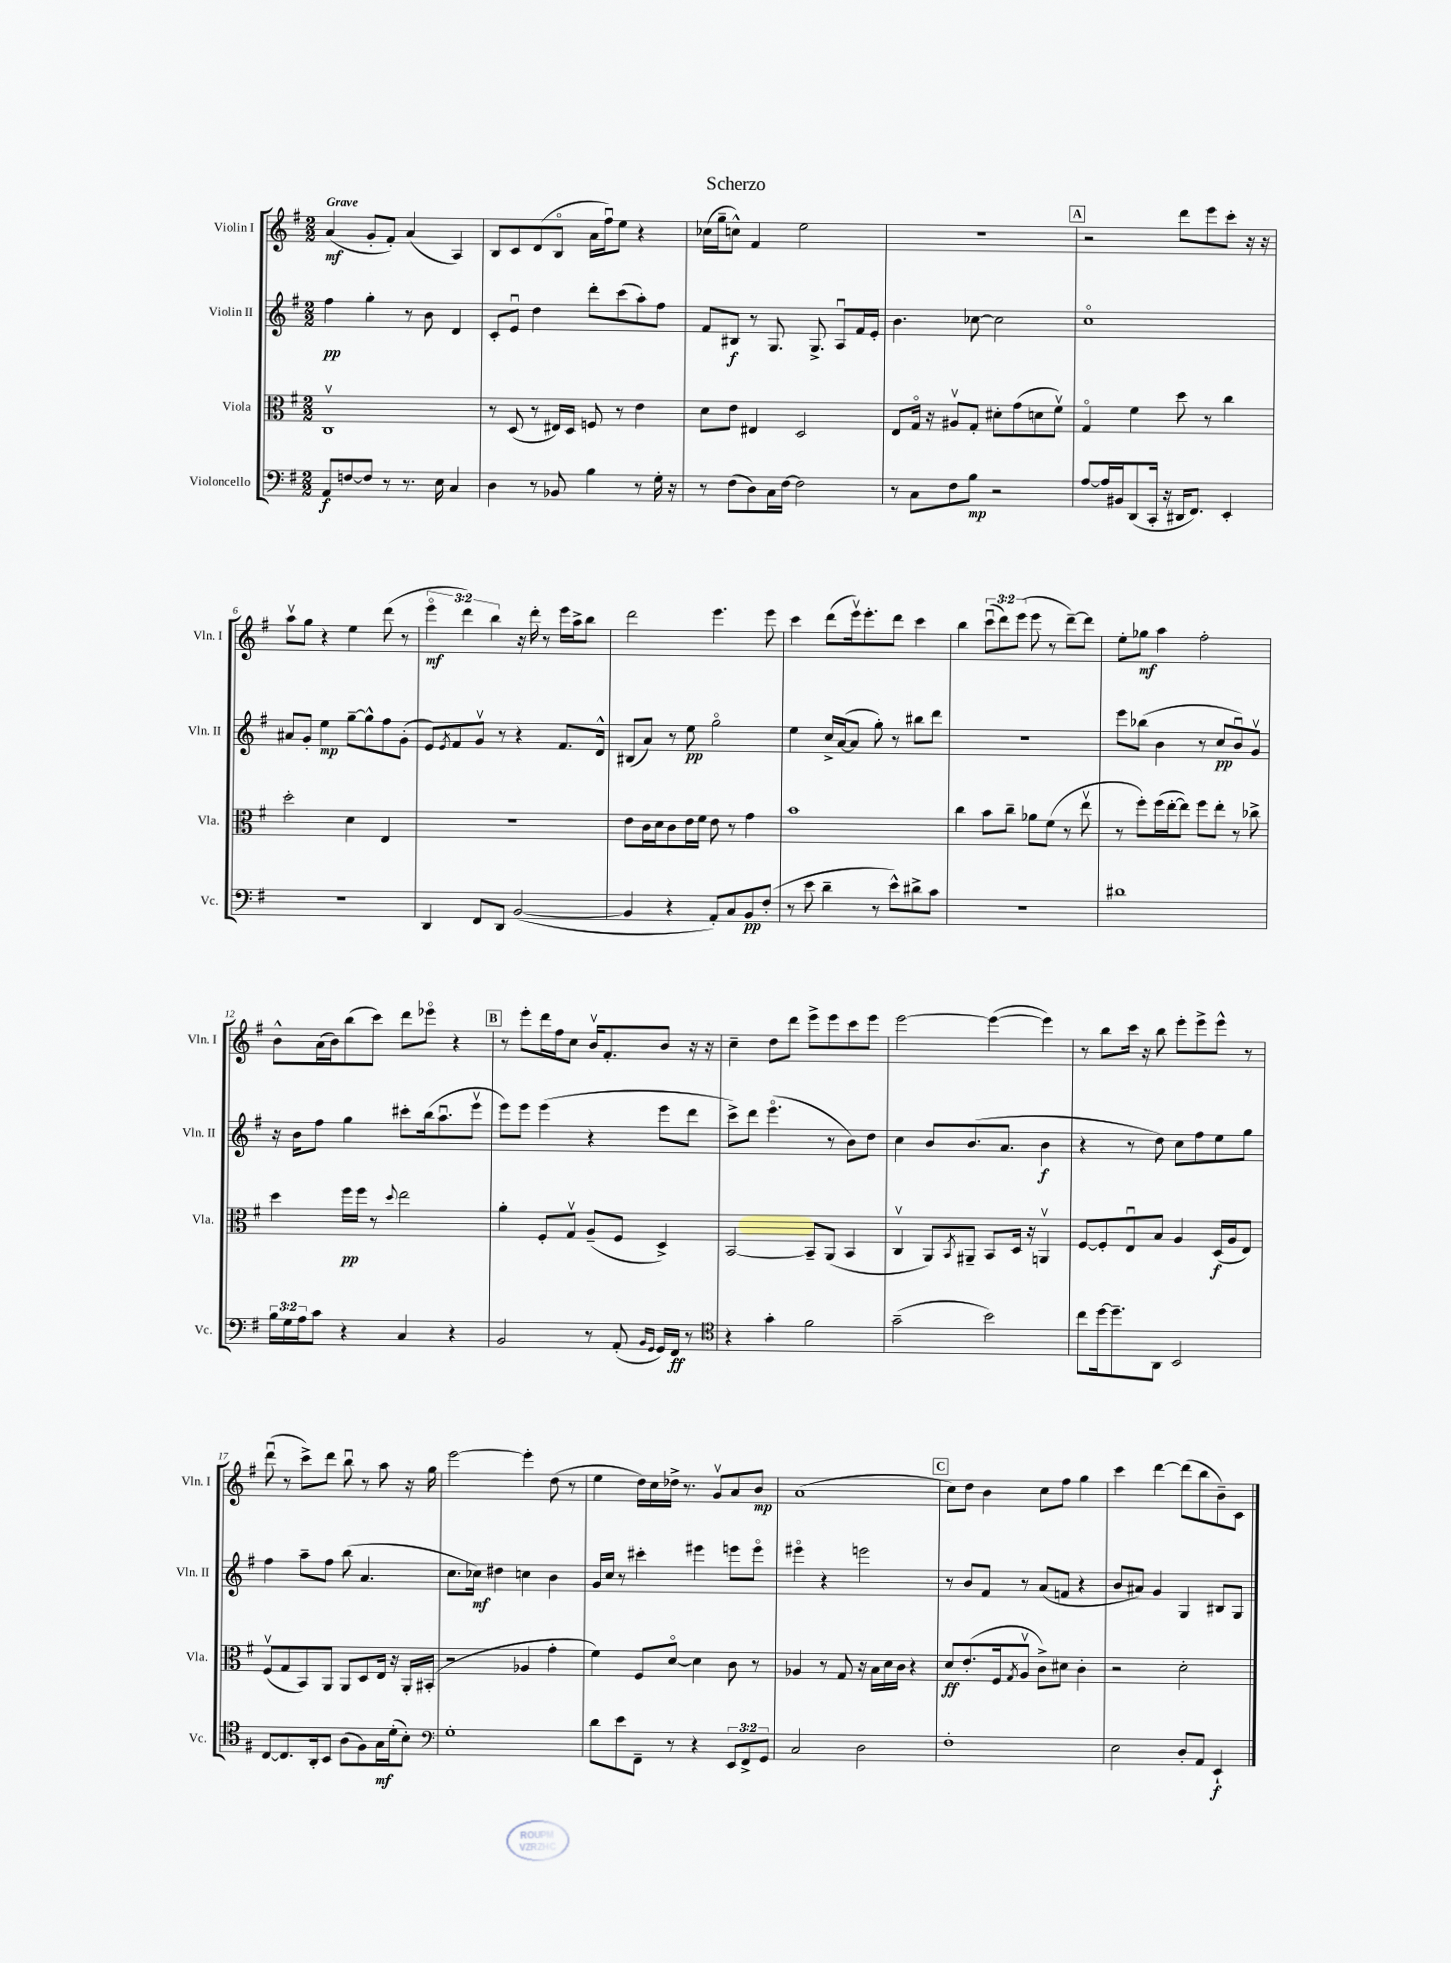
\header { title = "Scherzo" }
<<
\new StaffGroup <<
\new Staff = "s0" \with { instrumentName = "Violin I" shortInstrumentName = "Vln. I" } {
    \clef treble \key g \major \numericTimeSignature \time 2/2 \override Staff.TupletNumber.text = #tuplet-number::calc-fraction-text \tempo "Grave"
    a'4\mf( g'8-. fis'8-.) a'4( a4) |
    b8 c'8 d'8( b8\flageolet a'16 fis''16\downbow) e''8 r4 |
    ces''16( g''16-- c''8-^) fis'4 e''2 |
    R1 |
    \mark \markup { \box "A" } r2 d'''8 e'''8 c'''8-. r16 r16 |
    a''8\upbow g''8 r4 e''4 d'''8( r8 |
    \tuplet 3/2 { e'''4\flageolet\mf d'''4) b''4 } r16 d'''16-. r8 e'''16 a''16-> b''8 |
    d'''2 e'''4. e'''8 |
    c'''4 d'''8( e'''16\upbow) e'''8.-. d'''8 c'''4 |
    b''4 \tuplet 3/2 { c'''8\downbow( d'''8) e'''8( } e'''8 r8 d'''8~--) d'''8 |
    e''8-. ges''8\mf a''4 fis''2-. |
    b'8-^ a'16( b'16) b''8( c'''8) d'''8 ees'''8\flageolet r4 |
    \mark \markup { \box "B" } r8 e'''8-. d'''16 fis''16 c''8 b'16\upbow fis'8.-. b'8 r16 r16 |
    c''4-- d''8 d'''8 e'''8-> e'''8 c'''8 e'''8 |
    e'''2~ e'''4~( e'''4) |
    r8 b''8 c'''16 r16 b''8 e'''8-. e'''8-> e'''8-^ r8 |
    d'''8\downbow( r8 c'''8->) d'''8 b''8\downbow r8 a''8 r16 g''16 |
    e'''2~ e'''4-. d''8( r8 |
    e''4 d''16) c''16 des''16-> r8. g'8\upbow a'8 b'8\mp |
    a'1( |
    \mark \markup { \box "C" } c''8) d''8 b'4 c''8 fis''8 g''4 |
    c'''4 d'''4~ d'''8( b''8 b'8--) c'8 \bar "|." |
}
\new Staff = "s1" \with { instrumentName = "Violin II" shortInstrumentName = "Vln. II" } {
    \clef treble \key g \major \numericTimeSignature \time 2/2
    fis''4\pp g''4-. r8 b'8 d'4 |
    c'8-. e'8\downbow d''4 d'''8-. c'''8( a''8-.) fis''8 |
    fis'8 bis8\f r8 g8. g8.-> a8\downbow fis'16 e'16-. |
    b'4. ces''8~ ces''2 |
    \mark \markup { \box "A" } c''1\flageolet |
    ais'8 g'8-. e''4\mp g''8~-- g''8-^ fis''8 g'8-.( |
    e'8) \acciaccatura { e'8 } fis'8 g'8\upbow r8 r4 fis'8. d'16-^ |
    bis8( a'8) r8 e''8\pp g''2\flageolet |
    e''4 c''16-> a'16~( a'8 g''8-.) r8 bis''8 d'''8 |
    r1 |
    e'''8 bes''8( b'4 r8 c''8\pp b'8\downbow) g'8\upbow |
    r16 b'16 fis''8 g''4 cis'''8-. b''16( a''8.\downbow e'''8\upbow |
    \mark \markup { \box "B" } e'''8) e'''8 e'''4( r4 e'''8 d'''8 |
    c'''8->) d'''8 e'''4.\flageolet( r8 b'8) d''8 |
    c''4 b'8 b'8.( a'8. b'4\f |
    r4 r8 d''8) c''8 fis''8 e''8 g''8 |
    fis''4 a''8-- fis''8 b''8( a'4. |
    c''8. ces''16\mf) dis''4 c''4 b'4 |
    g'16 c''16 r8 cis'''4-. eis'''4 e'''8 e'''8\flageolet |
    eis'''4\flageolet r4 e'''2 |
    \mark \markup { \box "C" } r8 b'8 fis'8 r8 a'8( f'8 r4 |
    b'8 ais'8) g'4 g4 bis8 g8 \bar "|." |
}
\new Staff = "s2" \with { instrumentName = "Viola" shortInstrumentName = "Vla." } {
    \clef alto \key g \major \numericTimeSignature \time 2/2
    c1\upbow |
    r8 d8( r8 eis16) d16 f8 r8 e'4 |
    d'8 e'8 eis4 d2 |
    e8 g16\flageolet r16 ais8\upbow g8-. dis'8-. g'8( d'8 fis'8\upbow) |
    \mark \markup { \box "A" } g4\flageolet fis'4 d''8 r8 c''4 |
    d''2-. d'4 e4 |
    R1 |
    e'8 c'16 d'16 c'8 e'16 fis'16 e'8 r8 g'4 |
    b'1 |
    c''4 b'8 c''8-- aes'8 fis'8( r8 e''8\upbow |
    r8 fis''8-.) fis''16( e''16~-. e''8) fis''8 e''8-. r8 ces''8-> |
    d''4 fis''16\pp fis''16 r8 \appoggiatura { d''8 } e''2 |
    \mark \markup { \box "B" } a'4-. fis8-. g8\upbow a8--( fis8 d4->) |
    b,2~ b,8-- a,8( b,4 |
    c4\upbow a,8) \acciaccatura { b,8 } ais,8-- b,8 d16 r16 a,4\upbow |
    fis8~ fis8-. e8\downbow b8 a4 d16\f( a16 e8) |
    fis8\upbow( g8 b,8) a,8 a,8 d8 e16 r16 a,16-. bis,16-.( |
    r2 aes4 g'4-. |
    fis'4) fis8 d'8~\flageolet d'4 c'8 r8 |
    aes4 r8 g8 r16 b16 d'16 c'16 r4 |
    \mark \markup { \box "C" } d'8\ff e'8.-.( fis16 \acciaccatura { g8 } a8\upbow c'8->) dis'8 c'4-. |
    r2 d'2-. \bar "|." |
}
\new Staff = "s3" \with { instrumentName = "Violoncello" shortInstrumentName = "Vc." } {
    \clef bass \key g \major \numericTimeSignature \time 2/2 \override Staff.TupletNumber.text = #tuplet-number::calc-fraction-text
    a,8\f f8~ f8 r8 r8. e16 c4 |
    d4 r8 bes,8 b4 r8 g16-. r16 |
    r8 fis8( d8) c16 fis16~ fis2 |
    r8 c8 fis8 b8\mp r2 |
    \mark \markup { \box "A" } a8~ a16 bis,16 d,8( c,16-. r16 dis,16 fis,8.) e,4-. |
    R1 |
    d,4 fis,8 d,8 b,2~( |
    b,4 r4 a,8-.) c8 b,8\pp fis8-.( |
    r8 e'8 d'4-- r8 e'8-^) dis'8-> c'8 |
    r1 |
    dis'1 |
    \tuplet 3/2 { b16 g16 a16 } c'8 r4 c4 r4 |
    \mark \markup { \box "B" } b,2 r8 a,8-.( \grace { b,16 g,16 } g,16) fis,16\ff r8 |
    \clef tenor r4 g'4-. fis'2 |
    g'2--( b'2) |
    c''8 d''16~ d''8.-- a,8 b,2 |
    c8~ c8. a,16-. b,8 a8( fis8) g16\mf d'16-.( b8-.) |
    \clef bass g1-. |
    d'8 e'8 fis,8-- r8 r4 \tuplet 3/2 { e,8 fis,8-> g,8 } |
    c2 d2 |
    \mark \markup { \box "C" } fis1-. |
    e2 d8-. a,8 e,4-!\f \bar "|." |
}
>>
>>
